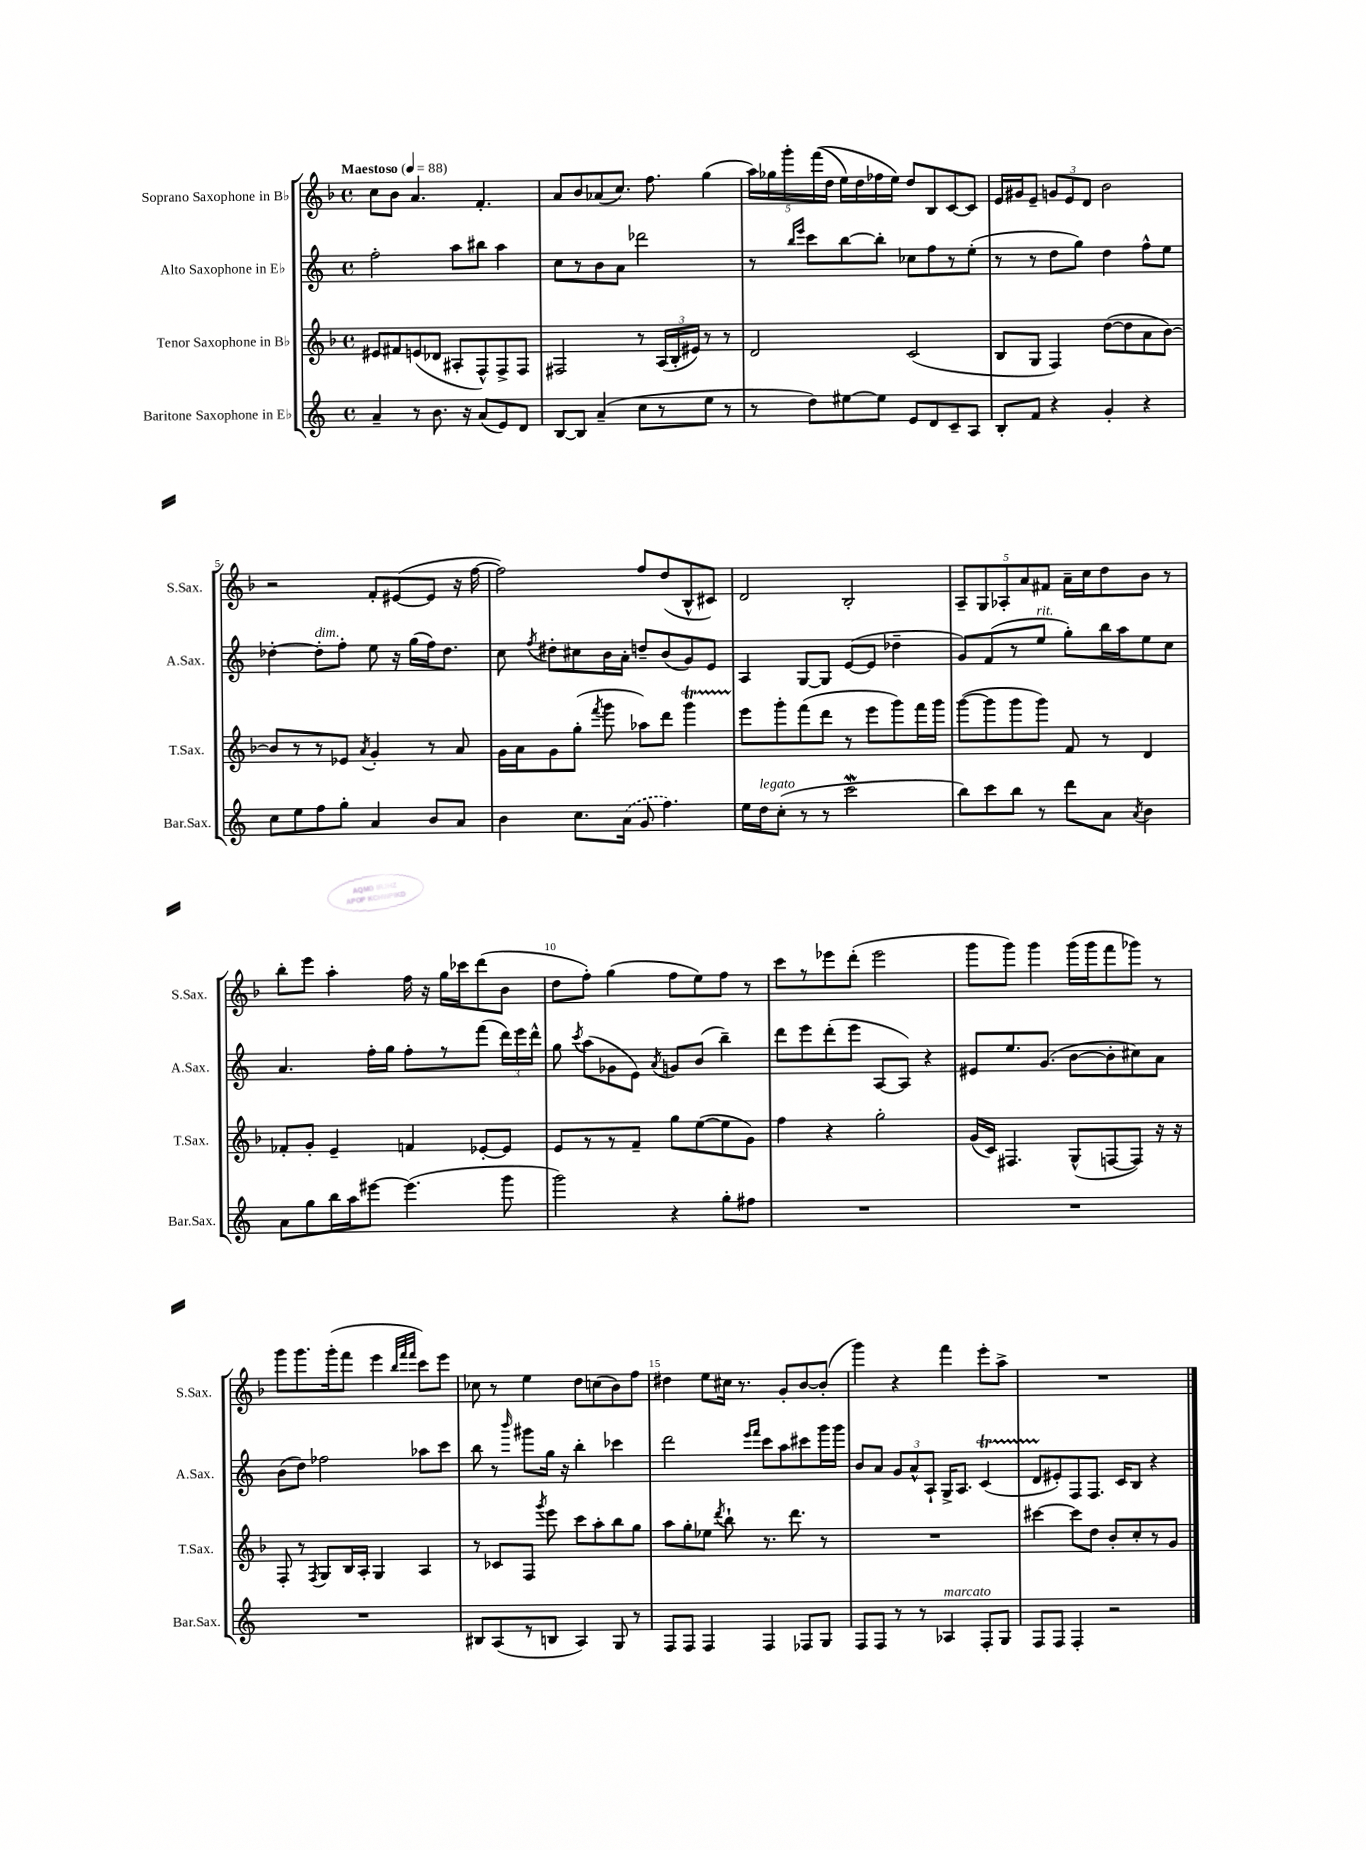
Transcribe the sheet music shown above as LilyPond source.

<<
\new StaffGroup <<
\new Staff = "s0" \with { instrumentName = "Soprano Saxophone in Bb" shortInstrumentName = "S.Sax." } {
    \clef treble \key f \major \defaultTimeSignature \time 4/4 \tempo "Maestoso" 4 = 88
    \autoBeamOff c''8[ bes'8] a'4. f'4.-. |
    a'8[ bes'8 aes'8( c''8.]) f''8. g''4( |
    \tuplet 5/4 { a''16[) ges''16 g'''16-. f'''16(\( d''16] } e''16[) d''16 fes''16 e''16]\) d''8[ bes8 c'8~ c'8] |
    e'16[ gis'16 e'8]-- \tuplet 3/2 { g'8[ e'8 d'8] } bes'2 |
    r2 f'8[-. eis'8~( eis'8] r16 f''16~ |
    f''2) f''8[ d''8( bes8-^ cis'8]) |
    d'2 bes2-. |
    \tuplet 5/4 { a8[-- g8 aes8-. a'8 fis'8] } a'16[-- c''16 d''8 bes'8] r8 |
    bes''8[-. e'''8] a''4-. f''16 r16 g''16[ ces'''16 d'''8( bes'8] |
    d''8[ f''8]-.) g''4( f''8[ e''8) f''8] r8 |
    c'''8[ r8 ees'''8 d'''8]-.( ees'''2 |
    g'''8[ g'''8]) g'''4 g'''16[( g'''16 f'''8 ges'''8]) r8 |
    g'''8[ g'''8. g'''16-.( f'''8] e'''4 \grace { bes''32[ f'''32 f'''32] } c'''8[) e'''8] |
    ces''8 r8 e''4 d''8[ c''8( bes'8) f''8] |
    dis''4 e''8[ cis''16] r8. g'8[-. bes'8~ bes'8]-.( |
    g'''4) r4 f'''4 e'''8[-. a''8]-> |
    R1 \bar "|." |
}
\new Staff = "s1" \with { instrumentName = "Alto Saxophone in Eb" shortInstrumentName = "A.Sax." } {
    \clef treble \key c \major \defaultTimeSignature \time 4/4
    \autoBeamOff f''2-. a''8[ bis''8] a''4 |
    c''8[ r8 b'8 a'8] des'''2 |
    r8 \grace { b''16[ e'''16] } c'''8[ b''8~ b''8]-. ces''8[ f''8 r8 e''8]-.( |
    r8 r8 d''8[ g''8]) d''4 f''8[-^ e''8] |
    des''4~-. des''8[-.^\markup { \italic "dim." } f''8]-. e''8 r16 g''16[( f''16) des''8.] |
    c''8 \acciaccatura { f''8 } dis''8[-. cis''8 b'16 a'16]-. d''8[-- b'8( g'8) e'8] |
    a4 g8[~ g8] e'8[~( e'8] des''4-- |
    g'8[) f'8( r8 e''8]^\markup { \italic "rit." } g''8[-.) b''16 a''16 e''8 c''8] |
    a'4. f''16[-. g''16] f''8[-. r8 f'''8]( \tuplet 3/2 { d'''16[) e'''16 d'''16]-^ } |
    g''8 \acciaccatura { c'''8 } a''8[( ges'8 e'8]) \acciaccatura { a'8 } g'8[ b'8]( b''4--) |
    d'''8[ e'''8 d'''8-.( e'''8] a8[~ a8]) r4 |
    eis'8[ e''8. g'8.]( b'8[~ b'8-. cis''8) a'8] |
    b'8[( d''8]) fes''2 aes''8[ c'''8] |
    b''8 r8 \grace { b'''16 } gis'''8[ g''16] r16 b''4-. ces'''4 |
    d'''2 \grace { e'''16[ f'''16] } c'''8[ a''8 cis'''8 g'''16 g'''16] |
    b'8[ a'8] \tuplet 3/2 { g'8[ a'8-^ a8]-! } g16[-> a8.] c'4\startTrillSpan( |
    d'8[ eis'8-.\stopTrillSpan) f8 f8.] c'16[ b8] r4 \bar "|." |
}
\new Staff = "s2" \with { instrumentName = "Tenor Saxophone in Bb" shortInstrumentName = "T.Sax." } {
    \clef treble \key f \major \defaultTimeSignature \time 4/4
    \autoBeamOff eis'8[ fis'8 e'8( des'8] ais8[-. f8-^) f8-> f8] |
    fis2 r8 \tuplet 3/2 { a16[( bes16-. eis'16]) } r8 r8 |
    d'2 c'2( |
    bes8[ g8] f4) d''8[~( d''8 a'8 bes'8]~) |
    bes'8[ r8 r8 ees'8] \acciaccatura { a'8 } g'4-. r8 a'8 |
    g'16[ a'16 g'8 g''8]-.( \acciaccatura { f'''8 } g'''8 aes''8[) d'''8] g'''4\startTrillSpan |
    e'''8[\stopTrillSpan g'''8-. f'''8( d'''8] r8 e'''8[ g'''8) f'''16 g'''16] |
    g'''8[~( g'''8 g'''8 g'''8]) f'8 r8 d'4 |
    fes'8[-. g'8]-. e'4-- f'4 ees'8[~-. ees'8] |
    e'8[ r8 r8 f'8]-- g''8[ e''8~( e''8 g'8]) |
    f''4 r4 g''2-. |
    g'16[( c'16]) fis4. g8[-^( f8~ f8]) r16 r16 |
    f8-. r8 \acciaccatura { f8 } g8[ bes16 a16]-. g4 a4 |
    r8 ces'8[ f8] \acciaccatura { g'''8 } e'''8 c'''8[ a''8-. bes''8 g''8] |
    a''8[ g''8-. ees''8] \acciaccatura { d'''8 } bes''8-! r8. d'''8. r8 |
    R1 |
    cis'''4~ cis'''8[ d''8] bes'8[-. c''8-. r8 g'8] \bar "|." |
}
\new Staff = "s3" \with { instrumentName = "Baritone Saxophone in Eb" shortInstrumentName = "Bar.Sax." } {
    \clef treble \key c \major \defaultTimeSignature \time 4/4
    \autoBeamOff a'4-- r8 b'8. r16 a'8[( e'8) d'8] |
    b8[~ b8] a'4--( c''8[ r8 e''8] r8 |
    r8 d''8[) eis''8~ eis''8] e'8[ d'8 c'8-- a8] |
    b8[-. f'8] r4 g'4-. r4 |
    c''8[ e''8 f''8 g''8]-. a'4 b'8[ a'8] |
    b'4 c''8.[ \once \slurDashed a'16]( g'8 f''4.) |
    e''16[ d''16^\markup { \italic "legato" } c''8]-.( r8 r8 c'''2\mordent |
    b''8[) c'''8 b''8] r8 d'''8[ a'8] \acciaccatura { a'8 } b'4 |
    a'8[ g''8 b''16 a''16 eis'''8]~ eis'''4.( g'''8 |
    g'''2) r4 g''8[-. fis''8] |
    R1 |
    R1 |
    R1 |
    bis8[ a8( r8 b8] a4) g8 r8 |
    f8[ f8] f4 f4 fes8[ g8] |
    f8[ f8] r8 r8 aes4^\markup { \italic "marcato" } f8[-. g8] |
    f8[ f8] f4-. r2 \bar "|." |
}
>>
>>
\layout { \context { \Score \override BarNumber.break-visibility = ##(#f #t #t) barNumberVisibility = #(every-nth-bar-number-visible 5) } }
